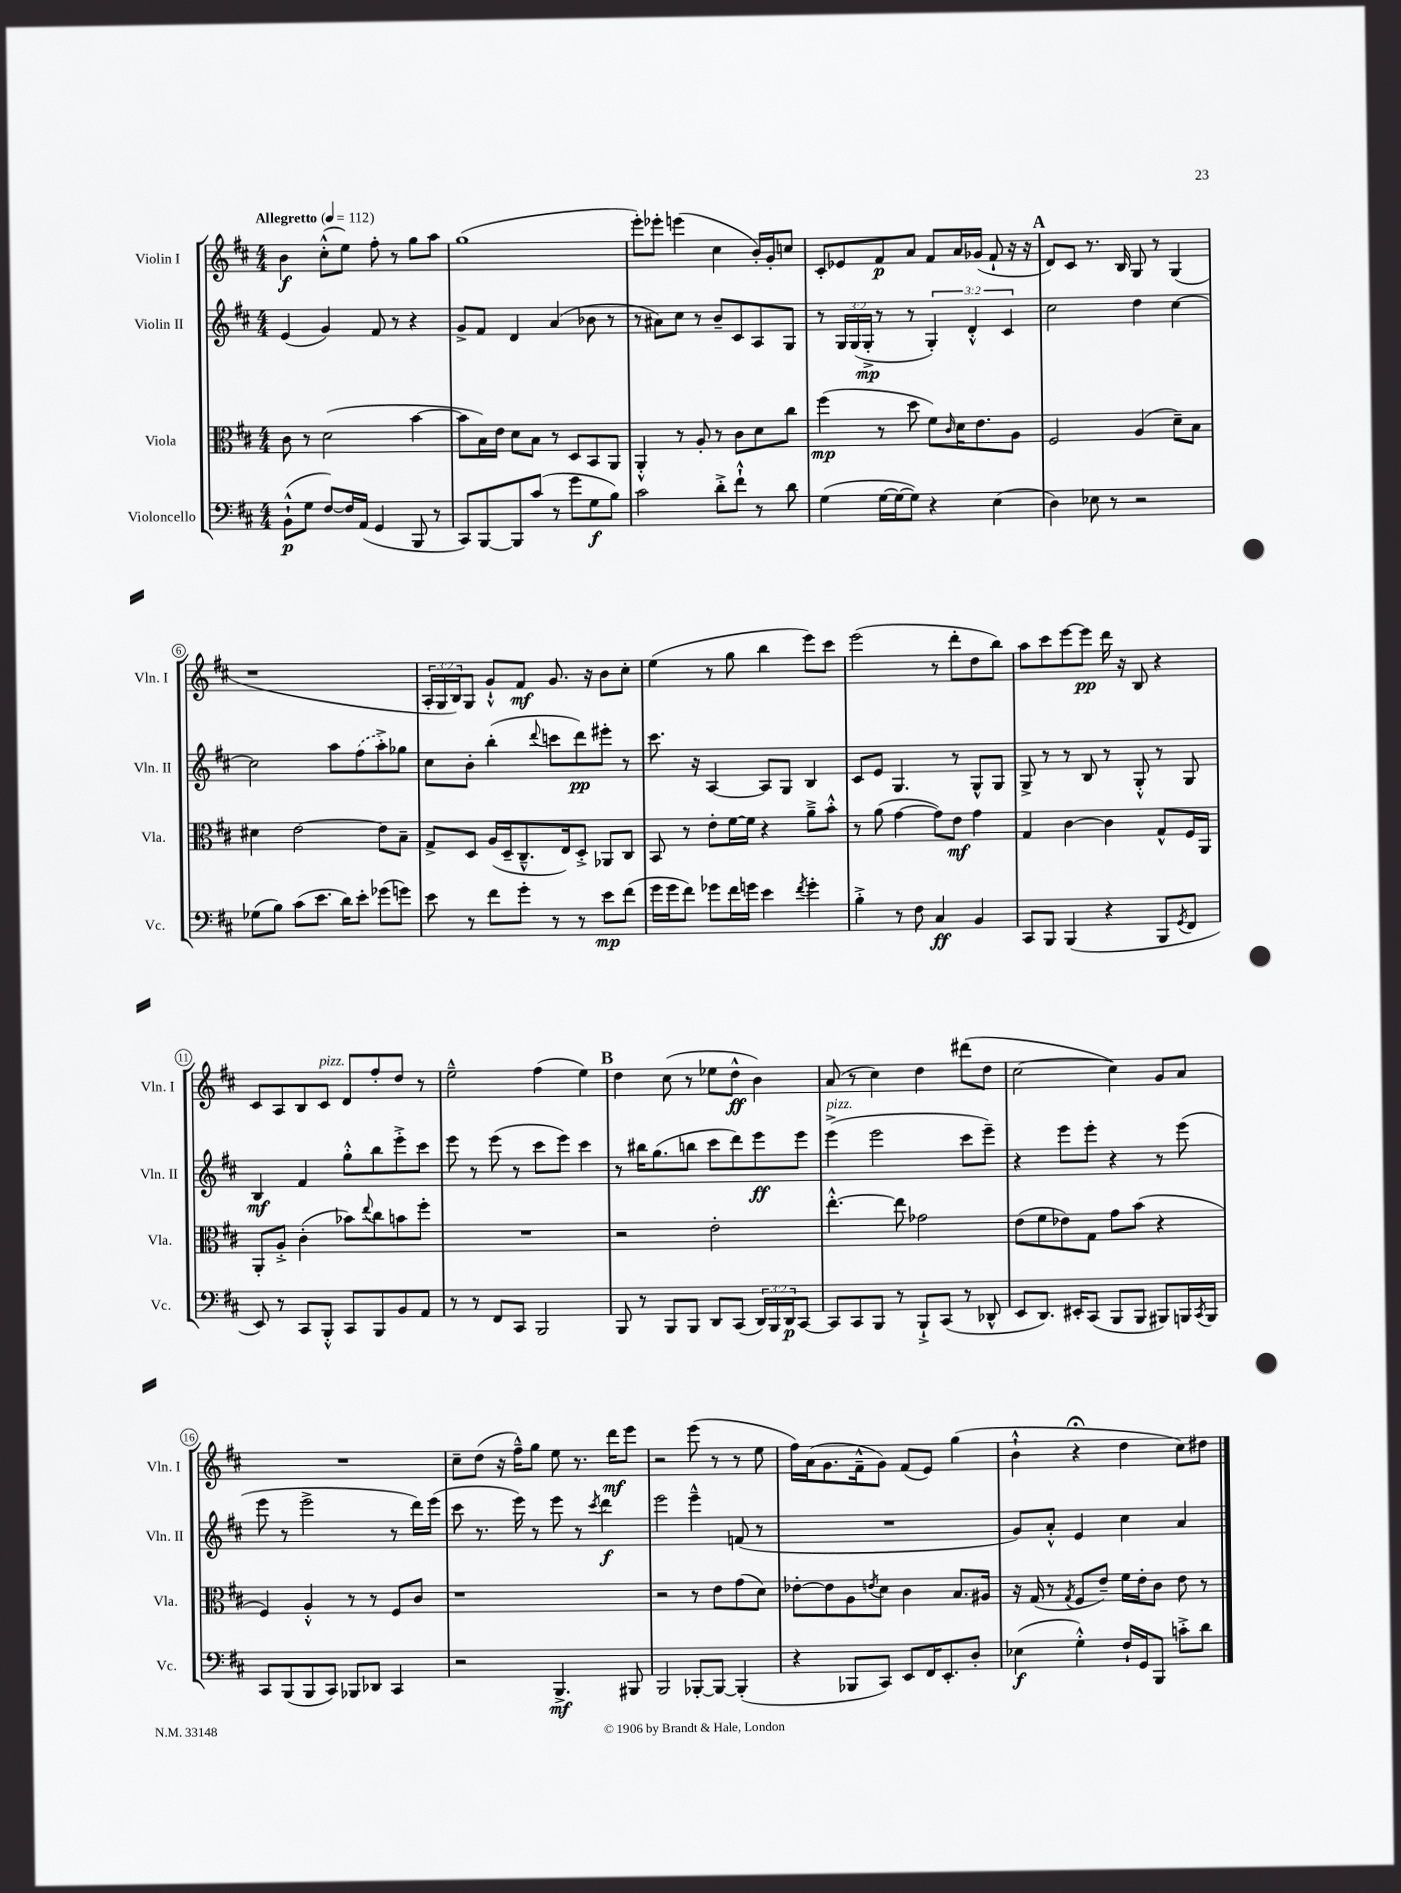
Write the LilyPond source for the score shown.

<<
\new StaffGroup <<
\new Staff = "s0" \with { instrumentName = "Violin I" shortInstrumentName = "Vln. I" } {
    \clef treble \key d \major \numericTimeSignature \time 4/4 \override Staff.TupletNumber.text = #tuplet-number::calc-fraction-text \tempo "Allegretto" 4 = 112
    b'4\f cis''8-.-^( e''8) fis''8-. r8 g''8 a''8 |
    g''1( |
    e'''8-.) ees'''8-. e'''4( cis''4 b'16-.) g'16-. c''8 |
    cis'8-. ees'8 fis'8\p a'8 fis'8 a'16 ges'16( fis'8-! r16 r16 |
    \mark \markup { \bold "A" } d'8) cis'8 r8. b16 g8 r8 g4( |
    r1 |
    \tuplet 3/2 { a16-. g16 b16) } g8 g'8-!-^ fis'8\mf g'8. r16 b'8 cis''8-. |
    e''4( r8 g''8 b''4 e'''8) cis'''8 |
    e'''2( r8 d'''8-. d''8 b''8) |
    a''8 cis'''8 e'''8~ e'''8\pp d'''16 r16 b8 r4 |
    cis'8 a8 b8 cis'8^\markup { \italic "pizz." } d'8 fis''8-. d''8 r8 |
    e''2---^ fis''4( e''4) |
    \mark \markup { \bold "B" } d''4 cis''8( r8 ees''8 d''8-^\ff b'4) |
    a'8( r8 cis''4) d''4 dis'''8( d''8 |
    cis''2~ cis''4) g'8 a'8 |
    R1 |
    cis''8-- d''8( r16 fis''16---^) g''8 e''8 r8. d'''16\mf e'''8 |
    r2 e'''8( r8 r8 e''8 |
    fis''16) a'16( g'8. fis'16---^ g'8) fis'8( e'8) g''4( |
    b'4-!-^ r4\fermata d''4 cis''8) dis''8 \bar "|." |
}
\new Staff = "s1" \with { instrumentName = "Violin II" shortInstrumentName = "Vln. II" } {
    \clef treble \key d \major \numericTimeSignature \time 4/4 \override Staff.TupletNumber.text = #tuplet-number::calc-fraction-text
    e'4( g'4) fis'8 r8 r4 |
    g'8-> fis'8 d'4 a'4( bes'8 r8 |
    r8 ais'8) cis''8 r8 b'8-- cis'8 a8 g8 |
    r8 \tuplet 3/2 { g16 g16( g16-.->\mp } r8 r8 \tuplet 3/2 { g4-.) d'4-.-^ cis'4 } |
    \mark \markup { \bold "A" } cis''2 d''4 cis''4~ |
    cis''2 a''8 \once \slurDashed fis''8( a''8-.->) ges''8 |
    cis''8 b'8-. b''4-.( \appoggiatura { d'''8 } c'''8 d'''8\pp) eis'''8-. r8 |
    cis'''8. r16 a4~ a8 g8 b4 |
    cis'8 e'8 g4. r8 g8-^ g8 |
    g8-> r8 r8 b8 r8 g8-.-^ r8 g8 |
    b4\mf fis'4 g''8-.-^ b''8 e'''8-.-> cis'''8 |
    e'''8 r8 e'''8( r8 cis'''8 e'''8) cis'''4 |
    \mark \markup { \bold "B" } r8 bis''16 g''8.( b''8 cis'''8 d'''8) e'''8\ff e'''8 |
    e'''4->^\markup { \italic "pizz." }( e'''2 cis'''8 e'''8--) |
    r4 e'''8 e'''8-. r4 r8 e'''8( |
    e'''8 r8 e'''2-> r8 d'''16) e'''16( |
    cis'''8 r8. e'''16) r8 e'''8 r8 \acciaccatura { cis'''8 } d'''4\f |
    e'''2 e'''4---^ f'8( r8 |
    R1 |
    g'8) a'8-.-^ e'4 cis''4 a'4 \bar "|." |
}
\new Staff = "s2" \with { instrumentName = "Viola" shortInstrumentName = "Vla." } {
    \clef alto \key d \major \numericTimeSignature \time 4/4
    cis'8 r8 d'2( b'4~ |
    b'8 b16) e'16 d'8 b8 r8 d8 b,8 a,8 |
    a,4-.-^ r8 a8-. r8 cis'8 d'8 cis''8 |
    fis''4\mp( r8 d''8 fis'8) \grace { cis'16 } d'16 e'8. a8 |
    \mark \markup { \bold "A" } fis2 a4( d'8--) b8 |
    dis'4 e'2~ e'8 b8-- |
    g8-> d8 a16( d16-- cis8.---^ e16) d8-.-> aes,8 cis8 |
    b,8 r8 e'8-. fis'16~ fis'16 r4 a'8---> b'8-.-^ |
    r8 a'8( g'4~ g'8) e'8\mf g'4 |
    g4 cis'4~ cis'4 g8-^ fis16 a,16 |
    a,8-. a8-.-> cis'4-.( bes'8) \appoggiatura { e''8 } cis''8 b'8 fis''8-. |
    R1 |
    \mark \markup { \bold "B" } r2 e'2-. |
    e''4.~-.-^ e''8 ges'2 |
    e'8( fis'8 ees'8) g8 g'8 b'8( r4 |
    fis4) a4-.-^ r8 r8 fis8 cis'8 |
    r1 |
    r2 r8 e'8 g'8( d'8) |
    ees'8~-. ees'8 a8 \acciaccatura { e'8 } d'8 cis'4 b8. ais16 |
    r16 g16( r8 \acciaccatura { g8 } fis8 e'8--) fis'16 e'16-. cis'8 e'8 r8 \bar "|." |
}
\new Staff = "s3" \with { instrumentName = "Violoncello" shortInstrumentName = "Vc." } {
    \clef bass \key d \major \numericTimeSignature \time 4/4 \override Staff.TupletNumber.text = #tuplet-number::calc-fraction-text
    b,8-!-^\p( g8 fis8~) fis16 a,16( g,4 b,,8 r8 |
    cis,8) b,,8~ b,,8 cis'8( r8 g'8 g8\f b8) |
    cis'2 d'8-.-> fis'8-!-^ r8 d'8 |
    g4( g16~ g16~ g8) r4 e4( |
    \mark \markup { \bold "A" } d4) ees8 r8 r2 |
    ges8( b8) cis'8( e'8. d'16) e'8-. ges'8( g'8) |
    e'8 r8 fis'8 g'8-. r8 r8 e'8\mp fis'8( |
    g'16 g'16 fis'8) ges'8 fis'16 g'16 e'4 \acciaccatura { fis'8 } g'4-. |
    b4-.-> r8 fis8 cis4\ff b,4 |
    cis,8 b,,8 b,,4( r4 b,,8 \acciaccatura { g,8 } fis,8 |
    e,8) r8 cis,8 b,,8-.-^ cis,8 b,,8 b,8 a,8 |
    r8 r8 fis,8 cis,8 b,,2 |
    \mark \markup { \bold "B" } b,,8 r8 b,,8 b,,8 d,8 cis,8( \tuplet 3/2 { d,16) b,,16 d,16\p } cis,8~ |
    cis,8 cis,8 b,,8 r8 b,,8-!-> cis,8( r8 des,8-^ |
    e,8 d,8.) eis,16-. cis,8( b,,8 b,,8 bis,,8) b,,16 \acciaccatura { cis,8 } b,,16 |
    cis,8 b,,8( b,,8 cis,8) bes,,8 des,8 cis,4 |
    r2 b,,4.->\mf bis,,8 |
    b,,2 bes,,8~-. bes,,8~ bes,,4-.( |
    r4 bes,,8 cis,8) e,8 fis,16 e,8.-. d8-. |
    ees4\f( g4-.-^) fis16-! g,16 b,,8 c'8-.-> d'8 \bar "|." |
}
>>
>>
\layout { \context { \Score \override BarNumber.stencil = #(make-stencil-circler 0.1 0.3 ly:text-interface::print) } }
